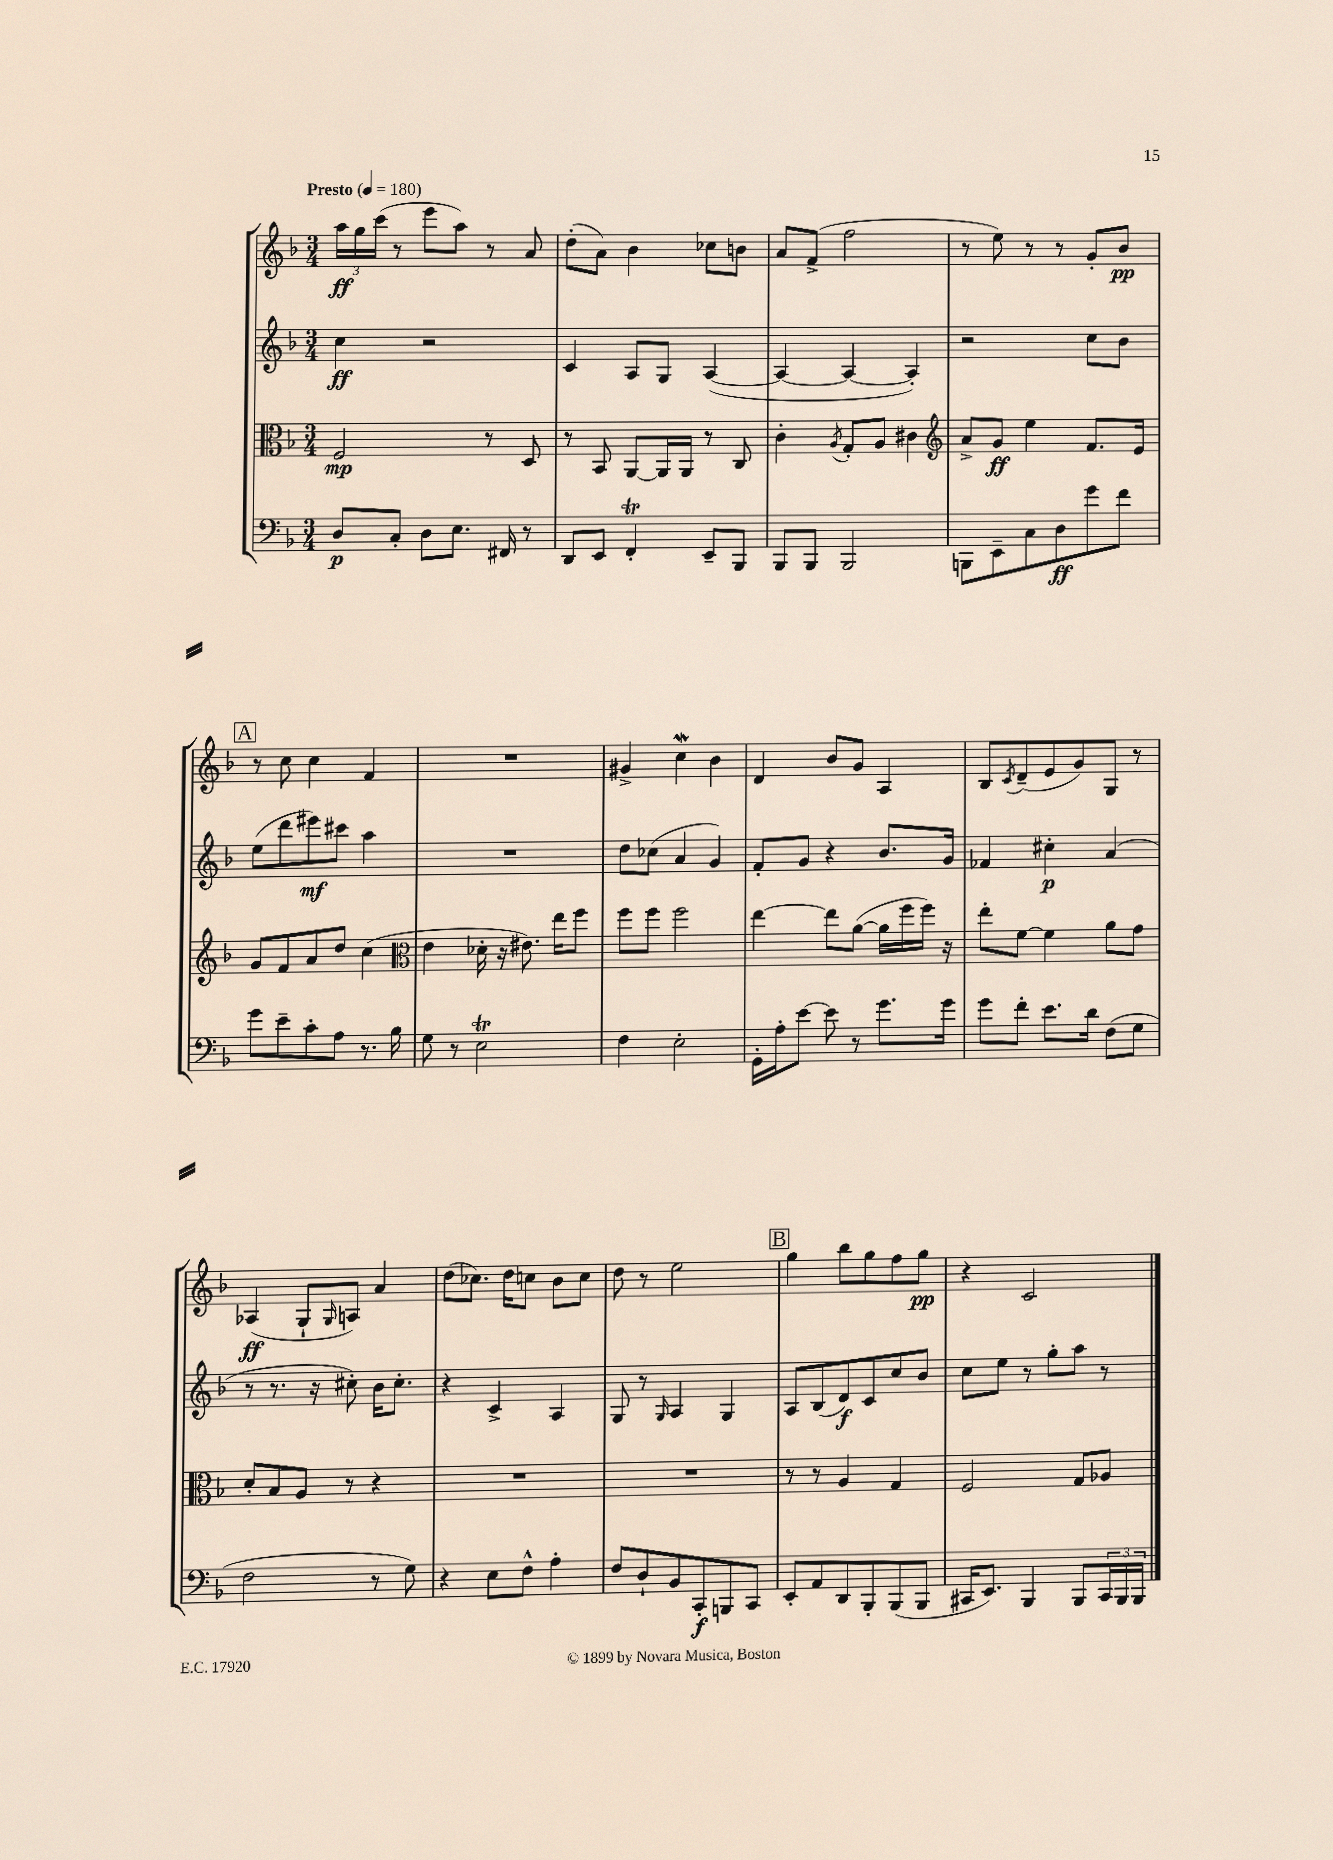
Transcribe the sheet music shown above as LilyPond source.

<<
\new StaffGroup <<
\new Staff = "s0" {
    \clef treble \key f \major \numericTimeSignature \time 3/4 \tempo "Presto" 4 = 180
    \tuplet 3/2 { a''16\ff g''16 c'''16( } r8 e'''8 a''8) r8 a'8 |
    d''8-.( a'8) bes'4 ces''8 b'8 |
    a'8 f'8->( f''2 |
    r8 e''8) r8 r8 g'8-. bes'8\pp |
    \mark \markup { \box "A" } r8 c''8 c''4 f'4 |
    R2. |
    gis'4-> c''4\mordent bes'4 |
    d'4 bes'8 g'8 a4 |
    bes8 \acciaccatura { c'8 } d'8--( e'8 g'8) g8 r8 |
    aes4\ff( g8-! \grace { g16 } a8) a'4 |
    d''8( ces''8.) d''16 c''8 bes'8 c''8 |
    d''8 r8 e''2 |
    \mark \markup { \box "B" } g''4 bes''8 g''8 f''8 g''8\pp |
    r4 c'2 \bar "|." |
}
\new Staff = "s1" {
    \clef treble \key f \major \numericTimeSignature \time 3/4
    c''4\ff r2 |
    c'4 a8 g8 a4~( |
    a4~ a4~ a4-.) |
    r2 c''8 bes'8 |
    \mark \markup { \box "A" } e''8( d'''8 eis'''8\mf) cis'''8 a''4 |
    R2. |
    d''8 ces''8( a'4 g'4) |
    f'8-. g'8 r4 bes'8. g'16 |
    fes'4 cis''4-.\p a'4( |
    r8 r8. r16 cis''8-.) bes'16 cis''8.-. |
    r4 c'4-> a4 |
    g8 r8 \grace { g16 } a4 g4 |
    \mark \markup { \box "B" } a8 bes8( d'8\f) c'8 c''8 bes'8 |
    c''8 e''8 r8 g''8-. a''8 r8 \bar "|." |
}
\new Staff = "s2" {
    \clef alto \key f \major \numericTimeSignature \time 3/4
    f2\mp r8 d8 |
    r8 bes,8 a,8~ a,16 a,16 r8 c8 |
    c'4-. \acciaccatura { a8 } g8-. a8 cis'4 |
    \clef treble a'8-> g'8\ff e''4 f'8. e'16 |
    \mark \markup { \box "A" } g'8 f'8 a'8 d''8 c''4( |
    \clef alto e'4 des'16-. r16 eis'8.) e''16 f''8 |
    f''8 f''8 f''2 |
    e''4~ e''8 a'8~( a'16 f''16 f''16) r16 |
    e''8-. f'8~ f'4 a'8 g'8 |
    d'8-. bes8 a8 r8 r4 |
    R2. |
    R2. |
    \mark \markup { \box "B" } r8 r8 a4 g4 |
    f2 g8 aes8 \bar "|." |
}
\new Staff = "s3" {
    \clef bass \key f \major \numericTimeSignature \time 3/4
    d8\p c8-. d8 e8. fis,16 r8 |
    d,8 e,8 f,4-.\trill e,8-- bes,,8 |
    bes,,8 bes,,8 bes,,2 |
    b,,8 e,8-- c8 d8\ff g'8 f'8 |
    \mark \markup { \box "A" } g'8 e'8-- c'8-. a8 r8. bes16 |
    g8 r8 e2\trill |
    f4 e2-. |
    g,16-. a16-. e'8~ e'8 r8 g'8. g'16 |
    g'8 f'8-. e'8. d'16 f8( g8 |
    f2 r8 g8) |
    r4 e8 f8-^ a4-. |
    f8 d8-! bes,8 c,8-.\f b,,8 c,8 |
    \mark \markup { \box "B" } e,8-. a,8 d,8 bes,,8-. bes,,8( bes,,8 |
    cis,16 e,8.) bes,,4 bes,,8 \tuplet 3/2 { cis,16 bes,,16 bes,,16 } \bar "|." |
}
>>
>>
\layout { \context { \Score \remove "Bar_number_engraver" } }
